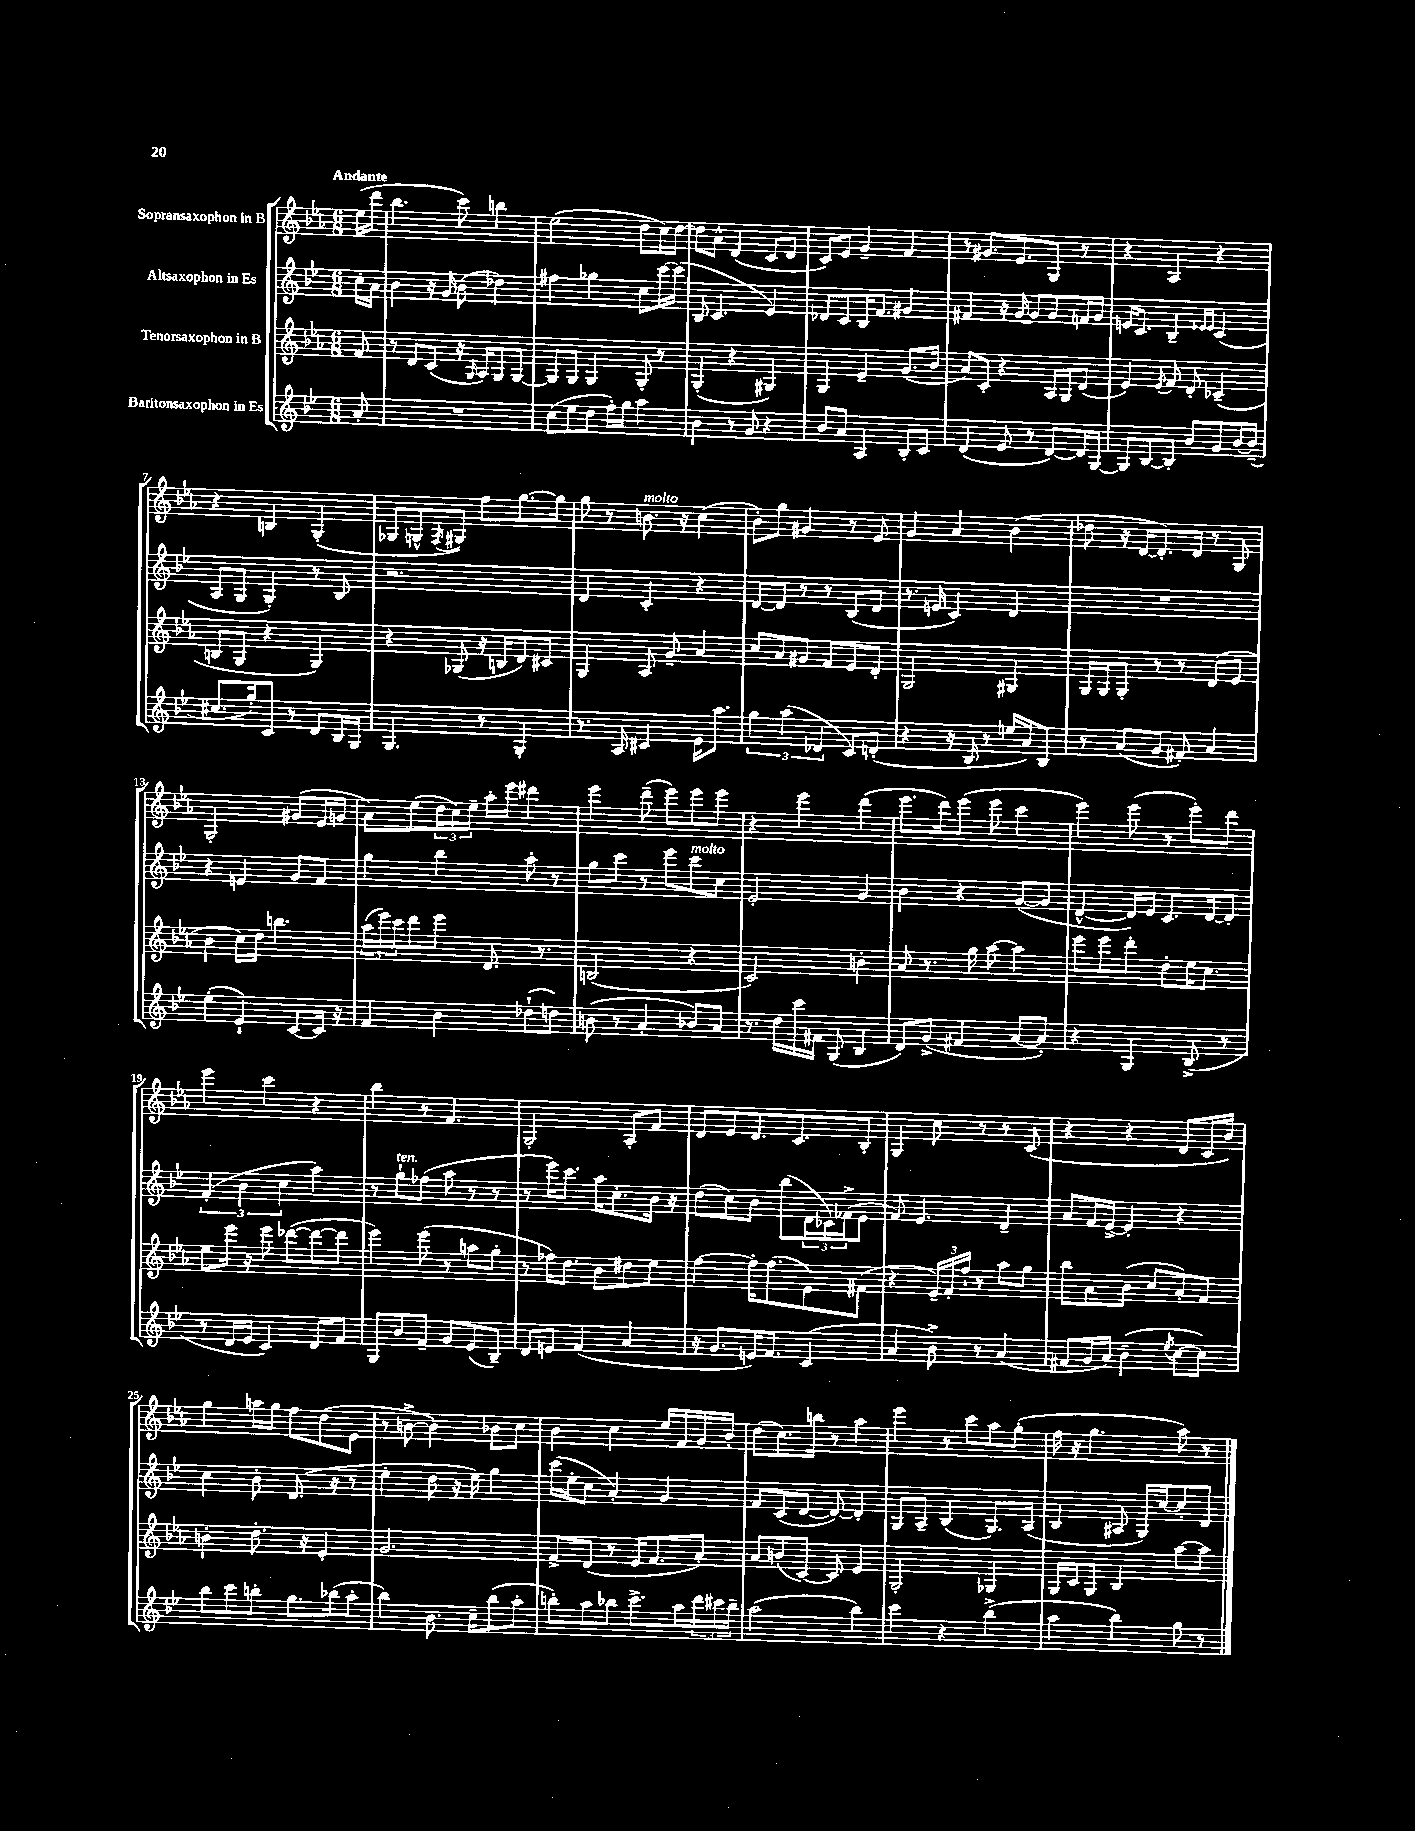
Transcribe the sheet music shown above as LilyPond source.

<<
\new StaffGroup <<
\new Staff = "s0" \with { instrumentName = "Sopransaxophon in B" } {
    \clef treble \key ees \major \numericTimeSignature \time 6/8 \partial 8 \tempo "Andante"
    ees''16( d'''16 |
    bes''4. c'''8) b''4 |
    ees''2( d''8 c''16) d''16~ |
    d''8 aes'8-^ d'4( c'8 d'8 |
    c'8) ees'8 g'4-- f'4 |
    r8 gis'8. ees'8. g8 r8 |
    r4 aes4 r4 |
    r4 b4 g4-.( |
    ges8 g8-^ \acciaccatura { f8 } gis8) f''8 g''8.~ g''16 |
    g''8 r8 b'8.^\markup { \italic "molto" } r16 c''4( |
    bes'8-.) g''8 gis'4 r8 ees'8 |
    g'4 aes'4 bes'4( |
    des''8 r16 d'16~ d'8.-.) d'16 r8 g8 |
    g2-. gis'8( ees'16 g'16 |
    aes'8) ees''8( \tuplet 3/2 { d''16 c''16) ees''16-- } aes''16-. ees'''16 dis'''4 |
    ees'''4 d'''8--( ees'''8) ees'''8 ees'''8 |
    r4 ees'''4 d'''4( |
    ees'''8. d'''16) ees'''8( ees'''8 c'''4 |
    ees'''4) ees'''8( r8 ees'''8-.) d'''8 |
    ees'''4 c'''4 r4 |
    bes''4 r8 f'4. |
    g2-. aes8-. f'8 |
    d'8 ees'8 d'8. c'8. bes8-. |
    g4 c''8 r8 r8 c'8( |
    r4 r4 d'8 c'16 bes'16) |
    g''4 a''16 g''16 f''8 d''8( ees'8 |
    r8 b'8~-> b'4) bes'8 c''8 |
    bes'4 c''4 ees''16 f'16 g'16 bes'16-. |
    d''8( c''8.) b''16 r8 aes''4 |
    ees'''4 r8 c'''8 aes''8 g''8-.( |
    f''16 r16 g''4. aes''8) r8 \bar "|." |
}
\new Staff = "s1" \with { instrumentName = "Altsaxophon in Es" } {
    \clef treble \key bes \major \numericTimeSignature \time 6/8 \partial 8
    c''16-. a'16 |
    bes'4 r16 g'16 bes'8( des''4) |
    fis''4 ges''4 c''8 c'''16~ c'''16( |
    bes8 c'4. ees'4) |
    des'8 c'8 bes16 f'8. gis'4 |
    fis'4 r16 g'16~ g'8 g'8 f'16 g'16 |
    e'16 c'8. bes4-- \grace { ees'16 ees'16 } c'4( |
    a8 g8 g4-.) r8 bes8 |
    r2. |
    d'4 c'4-. r4 |
    d'8~ d'8 r8 r8 bes8( d'8 |
    r8. e'16 c'4) d'4 |
    R2. |
    r4 e'4 g'8 f'8 |
    g''4 bes''4 a''8-. r8 |
    g''8 c'''8 r8 ees'''8 c'''8^\markup { \italic "molto" } c''8 |
    ees'2-. g'4 |
    bes'4 r4 g'8~( g'8 |
    d'4~-^ d'16) ees'16 c'8. d'16~ d'8-. |
    \tuplet 3/2 { f'4-.( bes'4 c''4 } a''4) |
    r8 g''8-!^\markup { \italic "ten." } fes''8( a''8 r8 r8 |
    r8 ees'''16) c'''8. a''16 c''8.-. bes'16 r16 |
    d''8( c''8) bes'8 bes''8( \tuplet 3/2 { d'16 ces'16) fes'16->( } ees'8 |
    f'8) ees'4. d'4-- |
    a'8 f'16 ees'16~-> ees'4-. r4 |
    c''4 bes'8-. d'8.( r16 r8 |
    ees''4-. d''8 r16 ees''16) g''4 |
    c'''16( ees''16-. c''8 a'4-.) g'4 |
    f'8 c'8( d'8~ d'8~) d'4-. |
    g8 a8-- bes4( g8.) a16( |
    bes4 ais8 g16) c''16~ c''8-. d'8 \bar "|." |
}
\new Staff = "s2" \with { instrumentName = "Tenorsaxophon in B" } {
    \clef treble \key ees \major \numericTimeSignature \time 6/8 \partial 8
    f'8 |
    r8 d'8 c'8( r16 \grace { g16 } aes16) g8 g8~ |
    g8 g8 g4 g8-. r8 |
    g4-.( r4 gis4) |
    g4 ees'4-- g'8.( bes'16 |
    aes'8) c'8-. r4 aes16 g16 d'8( |
    ees'4) \acciaccatura { ees'8 } f'8 d'8-. ces'4--( |
    b8 g8 r4 g4) |
    r4 ges8( r16 b16 d'8) cis'8 |
    g4 aes8 g'8-- aes'4 |
    c''8 aes'8 gis'8 f'8 ees'8 d'8-. |
    g2 gis4 |
    g16 g16 g8-. r8 r8 d'8( ees'8 |
    bes'4 c''16) d''16 b''4. |
    \tuplet 3/2 { aes''16( ees'''16) c'''16 } d'''8 ees'''8 d'8. r8. |
    b2( r4 |
    c'2) b'4-. |
    aes'8 r8. g''16 aes''8~ aes''4 |
    ees'''8 ees'''8 d'''8-. d''8-. ees''16 c''8. |
    ees''8 ees'''16 r16 ees'''8 des'''8~( des'''8~ des'''8 |
    ees'''4) ees'''8( r8 a''8 g''8-. |
    r8 fes''16) d''8. bes'8 dis''8 ees''8 |
    f''4~ f''16-. f''8.( ees'8) fis'8( |
    r4 \tuplet 3/2 { ees'16--) f'16-. f''16-! } r8 aes''8 g''8 |
    bes''8 aes'8 bes'8( c''8 aes'8-.) f'8 |
    b'4-. d''8.-. r16 ees'4-. |
    g'2. |
    f'8-> d'8( r8 ees'16 f'8. aes'8-.) |
    aes'8 b'8( c'8~) c'8 ees'4 |
    g2-. ges4 |
    g16 c'16 g8 bes4 aes''8~ aes''8 \bar "|." |
}
\new Staff = "s3" \with { instrumentName = "Baritonsaxophon in Es" } {
    \clef treble \key bes \major \numericTimeSignature \time 6/8 \partial 8
    a'8-. |
    R2. |
    c''8( ees''8 d''8 f''16-.) g''16 a''4 |
    bes'4 r8 g'8 r4 |
    bes'8 a'8 a4 bes8-. c'8 |
    d'4( ees'8 r8 d'8~) d'16 g16~ |
    g8 bes8~ bes8-. bes'8 g'8 bes'16~ bes'16--( |
    cis''8. g''16-.) c'8 r8 d'8 bes16 g16 |
    g4. r8 g4-. |
    r8. a16 cis'4 ees'16 a''8. |
    \tuplet 3/2 { g''4 a''4( des'4 } c'8) d'8-.( |
    r4 r16 bes16 r8 e''16 a'16) bes8 |
    r8 a'8( g'8 fis'8-.) a'4 |
    ees''4-.( ees'4-!) c'8~ c'16 r16 |
    f'4 bes'4 des''8-!( d''8) |
    b'8( r8 a'4-. bes'8) a'8 |
    r8. d''16 c'''16 fis'16 g8( bes4 |
    d'8) g'8->( fis'4 a'8~ a'8-.) |
    r4 g4 bes8->( r8 |
    r8 d'16 ees'16 c'4) d'8 f'8 |
    g8 bes'8 f'8-- g'8 ees'8( bes8--) |
    d'8 e'8 f'4( a'4 |
    r16 g'8. e'16) f'8. c'4( |
    a'4 bes'8->) r8 a'4( |
    fis'8 g'16 a'16) bes'4--( \acciaccatura { ees''8 } c''8~ c''8) |
    bes''8 c'''8 b''8-. g''8. bes''16( a''8-. |
    bes''4) bes'8. c''16-- bes''8( a''8-. |
    b''8-.) a''8 bes''8 c'''8.-> a''16 \tuplet 3/2 { d'''16 cis'''16 bes''16-- } |
    a''2( bes''4) |
    c'''4 r4 bes''4->( |
    a''4 bes''4) g''8 r8 \bar "|." |
}
>>
>>
